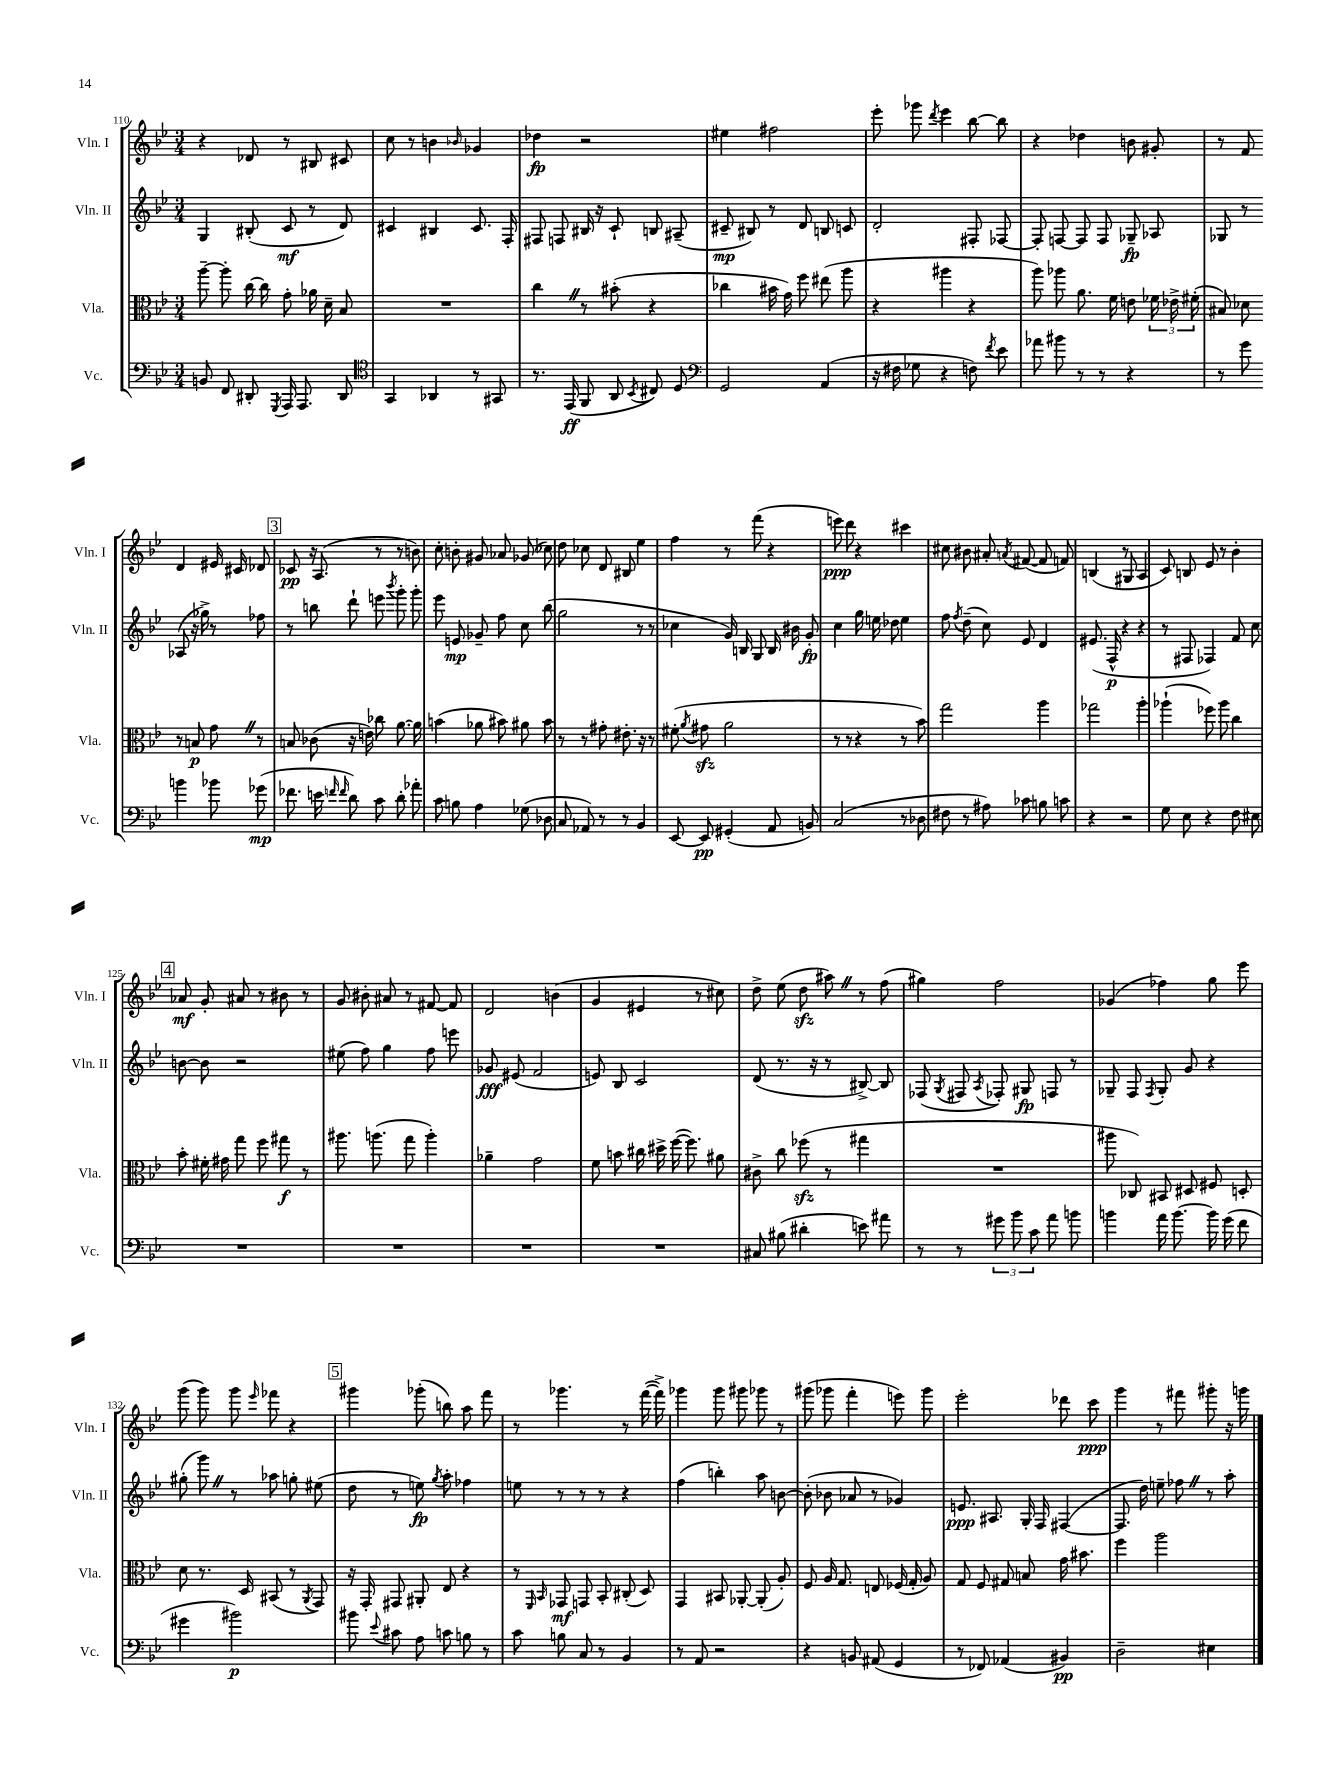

**kern	**dynam	**kern	**dynam	**kern	**dynam	**kern	**dynam
*part4	*part4	*part3	*part3	*part2	*part2	*part1	*part1
*staff4	*staff4	*staff3	*staff3	*staff2	*staff2	*staff1	*staff1
*I"Vc.	*	*I"Vla.	*	*I"Vln. II	*	*I"Vln. I	*
*I'Vc.	*	*I'Vla.	*	*I'Vln. II	*	*I'Vln. I	*
*clefF4	*	*clefC3	*	*clefG2	*	*clefG2	*
*k[b-e-]	*	*k[b-e-]	*	*k[b-e-]	*	*k[b-e-]	*
*M3/4	*	*M3/4	*	*M3/4	*	*M3/4	*
=110	=110	=110	=110	=110	=110	=110	=110
8BBn/	.	[8aa~\	.	4G/	.	4r	.
8FF/	.	8aa'\]	.	.	.	.	.
8DD#X'/	.	[16cc\	.	(8B#X'/	.	8d-X/	.
.	.	16cc\]	.	.	.	.	.
8qGGG/	.	.	.	.	.	.	.
16AAA/	.	8g'\	.	8c/	mf	8r	.
8.AAA/	.	.	.	.	.	.	.
.	.	16a-X\	.	8r	.	8B#X/	.
.	.	16d~\	.	.	.	.	.
8DD#/	.	8B-/	.	8d/)	.	8c#X/	.
=111	=111	=111	=111	=111	=111	=111	=111
*clefC4	*	*	*	*	*	*	*
4GG/	.	2.r	.	4c#X/	.	8cc\	.
.	.	.	.	.	.	8r	.
4AA-X/	.	.	.	4B#X/	.	4bn\	.
.	.	.	.	.	.	16qqb-X/	.
8r	.	.	.	8.c#/	.	4g-X/	.
8GG#X/	.	.	.	.	.	.	.
.	.	.	.	16F'/	.	.	.
=112	=112	=112	=112	=112	=112	=112	=112
8.r	.	4ccZ\	.	8F#X/	.	4dd-X\	fp
.	.	.	.	8Fn/	.	.	.
(16EE-/	ff	.	.	.	.	.	.
8FF/	.	8r	.	16B#X/	.	2r	.
.	.	.	.	16r	.	.	.
8AA/	.	(8b#X'\	.	8c`/	.	.	.
8qBB-/	.	.	.	.	.	.	.
8C#X/)	.	4r	.	8Bn/	.	.	.
8D/	.	.	.	(8A#X~/	.	.	.
=113	=113	=113	=113	=113	=113	=113	=113
*clefF4	*	*	*	*	*	*	*
2GG/	.	4cc-X\	.	8c#X~/	mp	4ee#X\	.
.	.	.	.	8B#X/)	.	.	.
.	.	16b#X\	.	8r	.	2ff#X\	.
.	.	16g\)	.	.	.	.	.
.	.	8ff\	.	8d/	.	.	.
(4AA/	.	(8ee#X\	.	8Bn/	.	.	.
.	.	8aa\	.	8cn/	.	.	.
=114	=114	=114	=114	=114	=114	=114	=114
16r	.	4r	.	2d'/	.	8eee-'\	.
16F#X\	.	.	.	.	.	.	.
8G-X\	.	.	.	.	.	8ggg-X\	.
.	.	.	.	.	.	8qddd/	.
4r	.	4aa#X\	.	.	.	4eee-\	.
8Fn\)	.	4r	.	8F#X'/	.	[8bb-\	.
8qf/	.	.	.	.	.	.	.
8e-\	.	.	.	[8F-X/	.	8bb-\]	.
=115	=115	=115	=115	=115	=115	=115	=115
8a-X\	.	8aa\)	.	8F-'/]	.	4r	.
8b#X\	.	8aa-X\	.	[8Fn/	.	.	.
8r	.	8.a\	.	8F/]	.	4dd-X\	.
8r	.	.	.	8F/	.	.	.
.	.	16f\	.	.	.	.	.
4r	.	8en\	.	8G-X~/	fp	8bn\	.
.	.	24f-X\	.	8A-X/	.	8g#X'/	.
.	.	24e-X^\	.	.	.	.	.
.	.	(24f#X'\	.	.	.	.	.
=116	=116	=116	=116	=116	=116	=116	=116
8r	.	8B#X/)	.	8G-X/	.	8r	.
8g\	.	8d-X\	.	8r	.	8f/	.
4bn\	.	8r	.	(8A-X/	.	4d/	.
.	.	8Bn/	p	16r	.	.	.
.	.	.	.	16gg-X^\)	.	.	.
8b-X\	.	8gZ\	.	8r	.	16e#X/	.
.	.	.	.	.	.	16c#X/	.
(8g-X\	mp	8r	.	8ff-X\	.	8d-X/	.
!!LO:LB:g=z
!!LO:REH:place=s1:t=3
=117	=117	=117	=117	=117	=117	=117	=117
8.f-X\	.	8Bn/	.	8r	.	8c-X/	pp
.	.	(8c-X\	.	8bbn\	.	16r	.
16en\	.	.	.	.	.	(8.A/	.
16qqfn/	.	.	.	.	.	.	.
16qqf/	.	.	.	.	.	.	.
8d\)	.	16r	.	8ddd`\	.	.	.
.	.	16en\)	.	.	.	.	.
8c\	.	8cc-X\	.	8eeen\	.	8r	.
.	.	.	.	8qbbb-/	.	.	.
8d'\	.	[8.a\	.	8ggg'\	.	8r	.
8a-X'\	.	.	.	8ggg'\	.	8bn\)	.
.	.	16a\]	.	.	.	.	.
=118	=118	=118	=118	=118	=118	=118	=118
8c\	.	(4bn\	.	8eee-\	.	8cc'\	.
8Bn\	.	.	.	8en/	mp	8bn'\	.
4A\	.	8a-X\	.	8g-X~/	.	8g#X/	.
.	.	8b#X\)	.	8ff\	.	8a-X/	.
(8G-X\	.	8a#X\	.	8cc\	.	(8g-X/	.
8D-X\	.	8b#\	.	(8bb-\	.	8cc-X\)	.
=119	=119	=119	=119	=119	=119	=119	=119
8C/	.	8r	.	2gg\	.	8dd\	.
8AA-X/)	.	8r	.	.	.	8cc-X\	.
8r	.	8g#X'\	.	.	.	8d/	.
8r	.	8.e#X'\	.	.	.	8B#X/	.
4BB-/	.	.	.	8r	.	4ee-\	.
.	.	16r	.	.	.	.	.
.	.	8r	.	8r	.	.	.
=120	=120	=120	=120	=120	=120	=120	=120
[8EE-/	.	(8f#X'\	.	4cc-X\	.	4ff\	.
.	.	8qa/	.	.	.	.	.
8EE-/]	pp	8g#Xzz\	.	.	.	.	.
(4GG#X'/	.	2a\	.	16g/)	.	8r	.
.	.	.	.	16Bn/	.	.	.
.	.	.	.	8G/	.	(8fff\	.
8AA/	.	.	.	16B/	.	4r	.
.	.	.	.	16b#X\	.	.	.
8BBn/)	.	.	.	8g'/	fp	.	.
=121	=121	=121	=121	=121	=121	=121	=121
(2C/	.	8r	.	4cc\	.	8eeen\)	ppp
.	.	8r	.	.	.	8ddd\	.
.	.	4r	.	16gg\	.	4r	.
.	.	.	.	16een\	.	.	.
.	.	.	.	8dd-X\	.	.	.
8r	.	8r	.	4ee\	.	4ccc#X\	.
8D-X\	.	8b-\)	.	.	.	.	.
=122	=122	=122	=122	=122	=122	=122	=122
8F#X\	.	2gg\	.	8ff\	.	8cc#X\	.
.	.	.	.	8qff/	.	.	.
8r	.	.	.	(8dd~\	.	8b#X\	.
8A#X\)	.	.	.	8cc\)	.	8a#X'/	.
.	.	.	.	.	.	8qan/	.
8c-X\	.	.	.	8e-/	.	([8f#X/	.
8Bn\	.	4aa\	.	4d/	.	8f#/]	.
8cn\	.	.	.	.	.	8fn/)	.
=123	=123	=123	=123	=123	=123	=123	=123
4r	.	2gg-X\	.	(8.e#X/	.	(4Bn/	.
.	.	.	.	16F^^/	p	.	.
2r	.	.	.	4r	.	8r	.
.	.	.	.	.	.	8G#X/	.
.	.	4aa'\	.	4r	.	4A/	.
=124	=124	=124	=124	=124	=124	=124	=124
8G\	.	(4aa-X`\	.	8r	.	8c/)	.
8E-\	.	.	.	8F#X/	.	8Bn/	.
4r	.	8ff-X\)	.	4F-X/)	.	8e-/	.
.	.	8aa-\	.	.	.	8r	.
8F\	.	4cc\	.	8f/	.	4b-'\	.
8E#X\	.	.	.	8cc\	.	.	.
!!LO:LB:g=z
!!LO:REH:place=s1:t=4
=125	=125	=125	=125	=125	=125	=125	=125
2.r	.	8b-'\	.	[8bn\	.	8a-X/	mf
.	.	16f#X'\	.	8b\]	.	8g'/	.
.	.	16g#X\	.	.	.	.	.
.	.	8gg\	.	2r	.	8a#X/	.
.	.	8ff\	.	.	.	8r	.
.	.	8gg#X\	f	.	.	8b#X\	.
.	.	8r	.	.	.	8r	.
=126	=126	=126	=126	=126	=126	=126	=126
2.r	.	8.aa#X\	.	(8ee#X\	.	8g/	.
.	.	.	.	8ff\)	.	8b#X'\	.
.	.	(8.aan\	.	.	.	.	.
.	.	.	.	4gg\	.	8a#X/	.
.	.	8gg\	.	.	.	8r	.
.	.	4aa'\)	.	8ff\	.	[8f#X/	.
.	.	.	.	8eeen\	.	8f#/]	.
=127	=127	=127	=127	=127	=127	=127	=127
2.r	.	4a-X~\	.	8g-X/	fff	2d/	.
.	.	.	.	(8e#X/	.	.	.
.	.	2g\	.	2f/	.	.	.
.	.	.	.	.	.	(4bn\	.
=128	=128	=128	=128	=128	=128	=128	=128
2.r	.	8f\	.	8en/)	.	4g/	.
.	.	8bn\	.	8B-/	.	.	.
.	.	16cc#X\	.	2c/	.	4e#X/	.
.	.	16dd#X^\	.	.	.	.	.
.	.	([16ff\	.	.	.	.	.
.	.	8.ff\])	.	.	.	.	.
.	.	.	.	.	.	8r	.
.	.	8a#X\	.	.	.	8cc#X\)	.
=129	=129	=129	=129	=129	=129	=129	=129
8C#X/	.	8c#X^\	.	(8d/	.	8dd^\	.
(8B#X\	.	8cc\	.	8.r	.	(8ee-\	.
4d#X'\	.	(8ff-Xzz\	.	.	.	8ddzz\	.
.	.	.	.	16r	.	.	.
.	.	8r	.	8r	.	8aa#XZ\)	.
8en\)	.	4gg#X\	.	[8B#X^/)	.	8r	.
8a#X\	.	.	.	8B#/]	.	(8ff\	.
=130	=130	=130	=130	=130	=130	=130	=130
8r	.	2.r	.	(8F-X/	.	4gg#X\)	.
.	.	.	.	8qG/	.	.	.
8r	.	.	.	8F#X/	.	.	.
.	.	.	.	8qA/	.	.	.
12g#X\	.	.	.	8F-X'/)	.	2ff\	.
12b-\	.	.	.	.	.	.	.
.	.	.	.	8G#X/	fp	.	.
12c\	.	.	.	.	.	.	.
8a\	.	.	.	8Fn/	.	.	.
8bn\	.	.	.	8r	.	.	.
=131	=131	=131	=131	=131	=131	=131	=131
4bn\	.	8aa#X\	.	8G-X~/	.	(4g-X/	.
.	.	8C-X/)	.	8F/	.	.	.
.	.	.	.	8qF/	.	.	.
16a\	.	8BB#X/	.	8G-'/	.	4ff-X\)	.
[8.b\	.	.	.	.	.	.	.
.	.	8D#X/	.	8g/	.	.	.
16b\]	.	8F#X/	.	4r	.	8gg\	.
(16g\	.	.	.	.	.	.	.
8f\	.	8Dn'/	.	.	.	8eee-\	.
!!LO:LB:g=z
=132	=132	=132	=132	=132	=132	=132	=132
4g#X\	.	8d\	.	(8gg#X'\	.	(8ggg\	.
.	.	8.r	.	8gggZ\)	.	8ggg\)	.
2b#X\)	p	.	.	8r	.	8ggg\	.
.	.	16D/	.	.	.	.	.
.	.	.	.	.	.	16qqeee-/	.
.	.	(8BB#X/	.	8aa-X\	.	8fff-X\	.
.	.	8r	.	8ggn'\	.	4r	.
.	.	8qAA/	.	.	.	.	.
.	.	8GG/)	.	(8ee#X\	.	.	.
!!LO:REH:place=s1:t=5
=133	=133	=133	=133	=133	=133	=133	=133
8b#X\	.	16r	.	8dd\	.	4ggg#X\	.
.	.	16GG'/	.	.	.	.	.
8qqe-/	.	.	.	.	.	.	.
8c#X\	.	8GG#X/	.	8r	.	.	.
8A\	.	8AA#X'/	.	8een\)	fp	(8ggg-X'\	.
.	.	.	.	8qgg/	.	.	.
8cn\	.	8E-/	.	8aa'\	.	8bbn\)	.
8Bn\	.	4r	.	4ff-X\	.	8aa\	.
8r	.	.	.	.	.	8fff\	.
=134	=134	=134	=134	=134	=134	=134	=134
8c\	.	8r	.	8een\	.	8r	.
.	.	16qqFF/	.	.	.	.	.
.	.	16qqBB-/	.	.	.	.	.
8Bn\	.	8GG-X/	mf	8r	.	4.ggg-X\	.
8C/	.	8GGn/	.	8r	.	.	.
8r	.	8BB-'/	.	8r	.	.	.
4BB-/	.	(8C#X'/	.	4r	.	8r	.
.	.	8D/)	.	.	.	([16fff\	.
.	.	.	.	.	.	16fff^\])	.
=135	=135	=135	=135	=135	=135	=135	=135
8r	.	4GG/	.	(4ff\	.	4ggg-X\	.
8AA/	.	.	.	.	.	.	.
2r	.	8BB#X/	.	4bbn'\)	.	8ggg-\	.
.	.	[8AA-X'/	.	.	.	8ggg#X\	.
.	.	(8AA-'/]	.	8aa\	.	8ggg-X\	.
.	.	8A'/)	.	[8bn\	.	8r	.
=136	=136	=136	=136	=136	=136	=136	=136
4r	.	8F/	.	(8b'\]	.	(8ggg#X\	.
.	.	16A/	.	8b-X\	.	8ggg-X\	.
.	.	8.G/	.	.	.	.	.
8BBn/	.	.	.	8a-X/	.	4fff'\	.
(8AA#X/	.	8En/	.	8r	.	.	.
4GG/	.	(16F-X/	.	4g-X/)	.	8eeen\)	.
.	.	16G'/	.	.	.	.	.
.	.	8A/)	.	.	.	8ggg-\	.
=137	=137	=137	=137	=137	=137	=137	=137
8r	.	8G/	.	8.en/	ppp	2eee-'\	.
8FF-X/)	.	8F/	.	.	.	.	.
.	.	.	.	8.A#X/	.	.	.
(4AA-X/	.	8G#X/	.	.	.	.	.
.	.	8Bn/	.	16G'/	.	.	.
.	.	.	.	16F/	.	.	.
4BB#X/)	pp	16g\	.	([4F#X/	.	8ddd-X\	.
.	.	8.b#X\	.	.	.	.	.
.	.	.	.	.	.	8ccc\	ppp
=138	=138	=138	=138	=138	=138	=138	=138
2D~\	.	4ff\	.	8.F#/]	.	4ggg\	.
.	.	.	.	16dd\)	.	.	.
.	.	2aa\	.	8een~\	.	8r	.
.	.	.	.	8ff-XZ\	.	8fff#X\	.
4E#X\	.	.	.	8r	.	8ggg#X'\	.
.	.	.	.	8aa'\	.	16r	.
.	.	.	.	.	.	16gggn\	.
==	==	==	==	==	==	==	==
*-	*-	*-	*-	*-	*-	*-	*-
